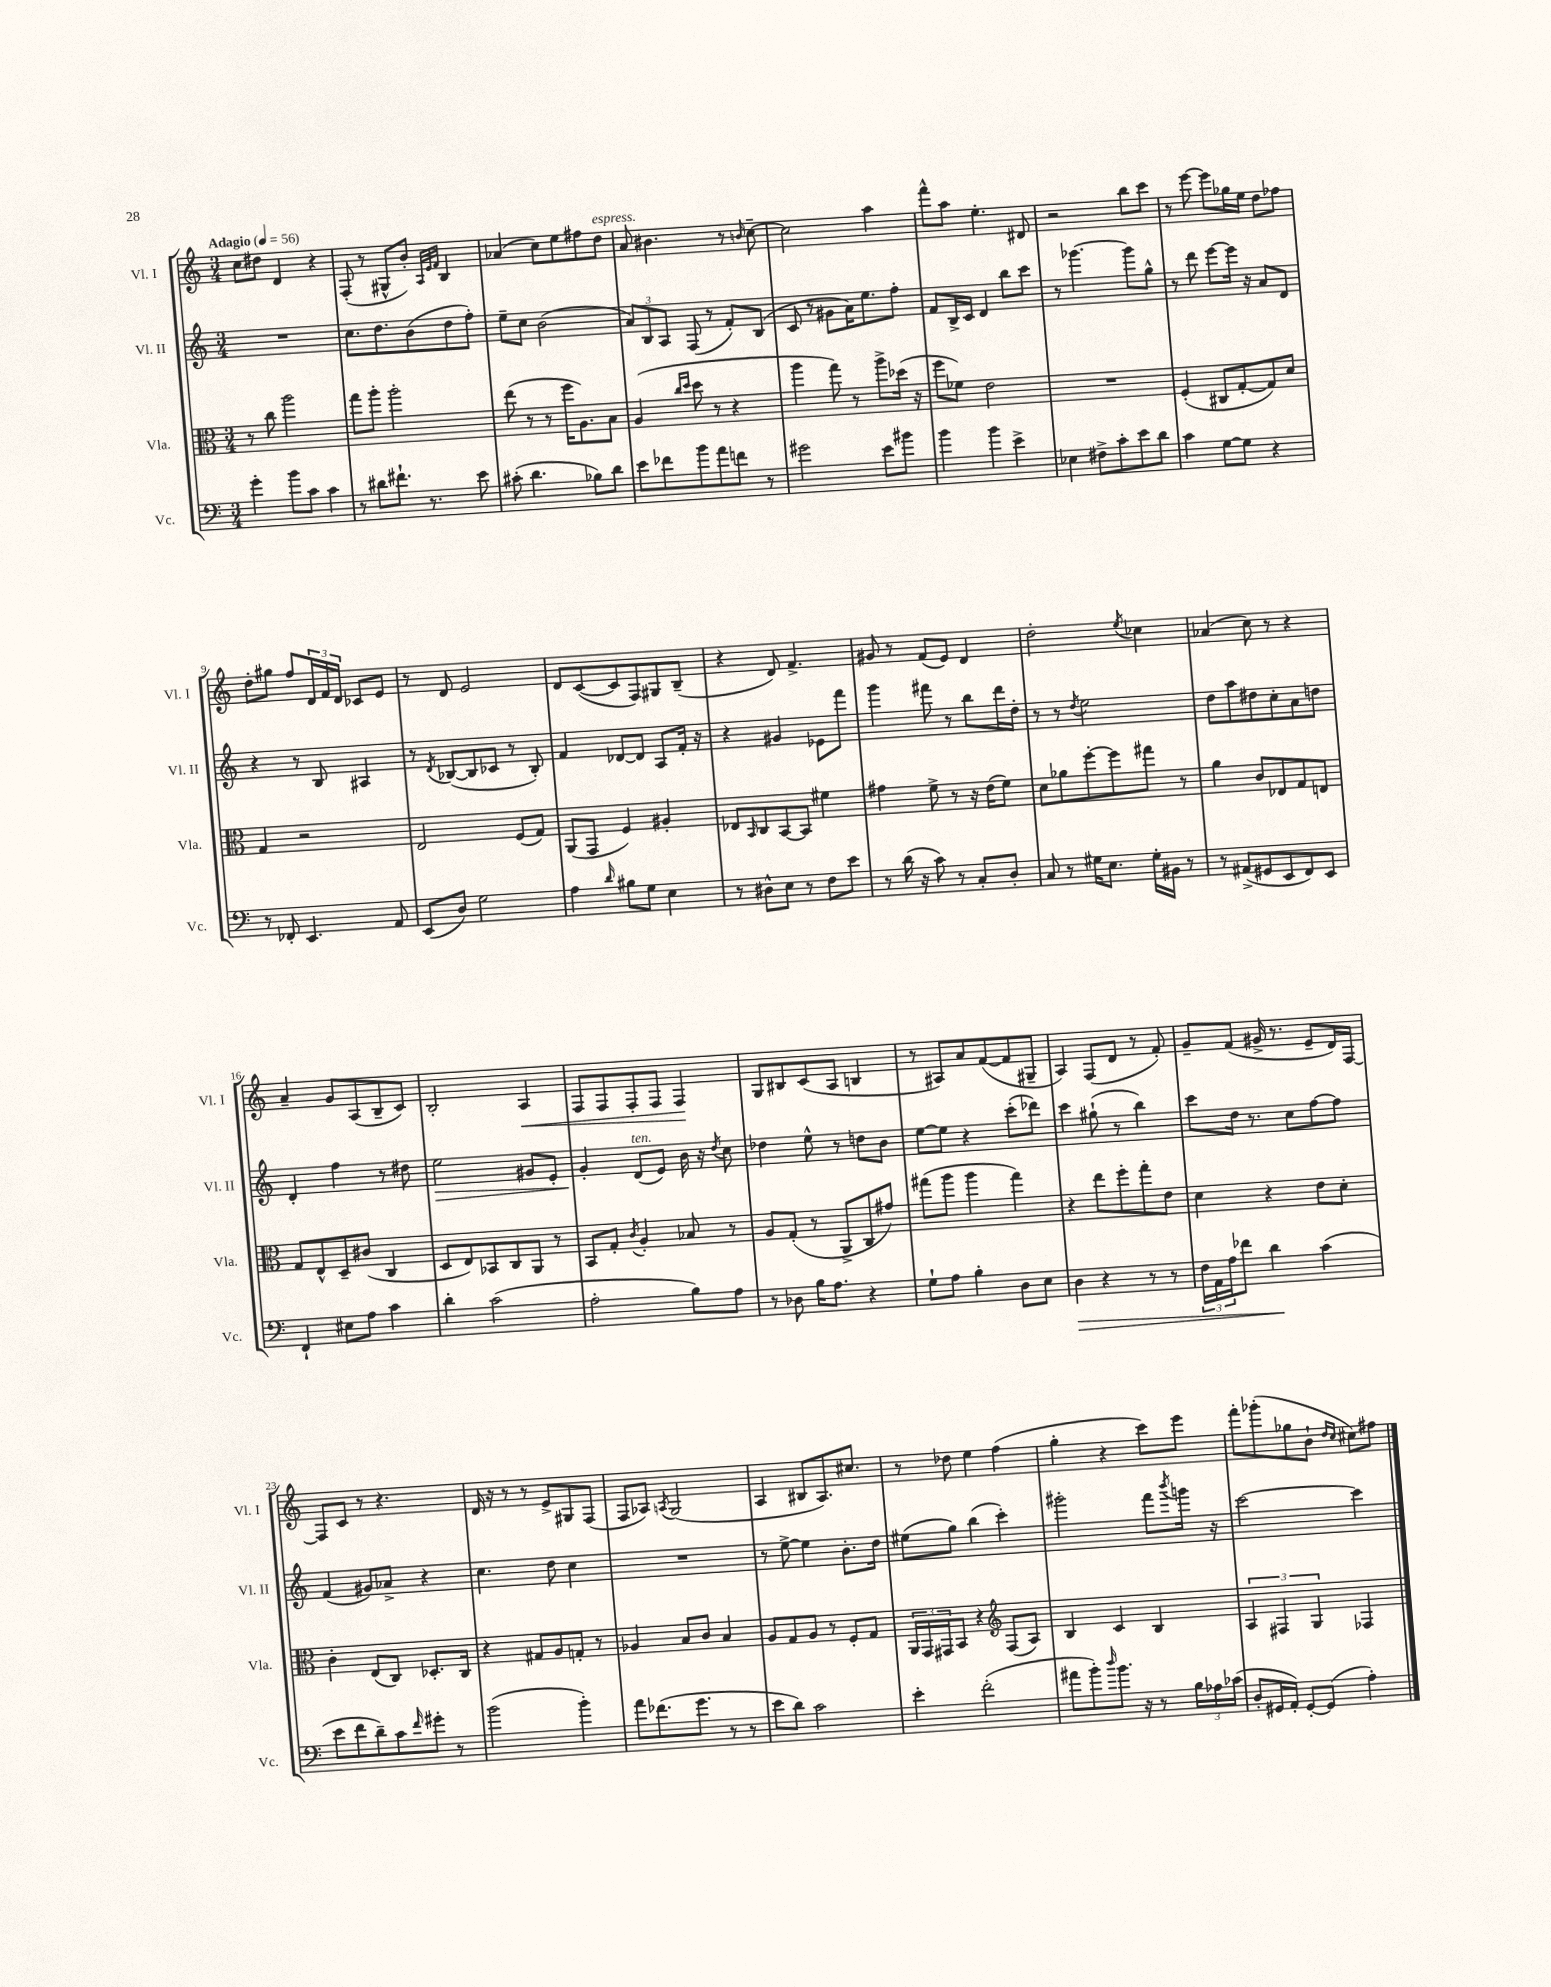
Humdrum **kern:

**kern	**kern	**kern	**kern
*staff4	*staff3	*staff2	*staff1
*clefF4	*clefC3	*clefG2	*clefG2
*k[]	*k[]	*k[]	*k[]
*M3/4	*M3/4	*M3/4	*M3/4
*MM56	*MM56	*MM56	*MM56
4g'\	8r	2.r	8cc\L
.	8cc\	.	8dd#\J
8b\L	2aa\	.	4d/
8c\J	.	.	.
4c\	.	.	4r
=	=	=	=
8r	8gg\L	8.cc\L	(8F'/
8d#\L	8aa'\J	.	8r
.	.	8.dd\	.
8.f#`\J	2aa'\	.	8G#^^/L
.	.	(8b\	8b'/J)
8.r	.	.	.
.	.	.	32qqA/LLL
.	.	.	32qqe/
.	.	.	32qqf/JJJ
.	.	8dd\	4B/
8e\	.	8ff'\J)	.
=	=	=	=
(8c#'\	(8ee\	8ee~\L	(4a-/
4.d\	8r	8cc\J	.
.	8r	(2b\	8cc\L)
.	16ff\LK	.	8ee\
.	8.A\)	.	.
8B-\L)	.	.	8ff#\
8d\J	8B\J	.	8dd\J
=	=	=	=
8e\L	(4A/	12a/L)	8a/
.	.	12B/	.
8f-\	.	.	4.b#\
.	.	12A/J	.
.	16qqcc/LL	.	.
.	16qqdd/JJ	.	.
8b\	8dd\	(8F/	.
8a\	8r	8r	.
8f\J	4r	8f'/L)	8r
.	.	.	16qqb/
8r	.	(8B/J	[8cc~\
=	=	=	=
2g#\	4aa\	8c/	2cc\]
.	.	8r	.
.	8gg\)	8g#\L	.
.	8r	16a\K)	.
.	.	8.ee\	.
8e\L	8aa^\L	.	4aa\
8b#\J	(16dd-\Jk	8ff'\J	.
.	16r	.	.
=	=	=	=
4b\	8ff\L	8f/L	8fff^^\L
.	8f-\J)	16B^/L	8aa\J
.	.	16c/JJ	.
4b\	2e\	4d/	4.ee'\
4e^\	.	8bb\L	.
.	.	8ccc\J	8d#/
=	=	=	=
4E-\	2.r	8r	2r
.	.	[4.ggg-\	.
8F#^\L	.	.	.
8c'\	.	.	.
8e\	.	8ggg-\]L	8bb\L
8d\J	.	8gg^^\J	8ccc\J
=	=	=	=
4c\	(4F'/	8r	8r
.	.	8ddd\	[8eee\
[8G\L	8C#/L	[8eee\L	8eee\]L
8G\]J	[8G'/	16eee\]Jk	16gg-\L
.	.	16r	16ee\JJ
4r	8G/])	8a/L	8dd\L
.	8d/J	8d/J	8ff-\J
=	=	=	=
8r	4G/	4r	8dd'\L
8FF-'/	.	.	8gg#\J
4.EE/	2r	8r	8ff/L
.	.	8B/	24d/L
.	.	.	24f/
.	.	.	24d/JJ
.	.	4A#/	8c-/L
8AA/	.	.	8e/J
=	=	=	=
(8EE/L	2E/	8r	8r
.	.	8qd/	.
8D/J)	.	([8B-/L	8d/
2G\	.	8B-/]	2e/
.	.	8c-/J	.
.	(8F/L	8r	.
.	8G/J)	8B-'/)	.
=	=	=	=
4A\	(8AA/L	4f/	8d/L
.	8GG/J	.	([8c/
16qqd/	.	.	.
8B#\L	4F/)	[8d-/L	8c/]
8G\J	.	8d-/]J	8F/)
4E\	4A#'/	8A/L	8G#/
.	.	16f'/Jk	(8B~/J
.	.	16r	.
=	=	=	=
8r	8E-/L	4r	4r
.	16qqBB/	.	.
8D#^^\L	8C/	.	.
8E\J	[8BB/	4g#/	8d/)
8r	8BB/]J	.	4.f^/
8F\L	4f#\	8e-\L	.
8e\J	.	8fff\J	.
=	=	=	=
8r	4g#\	4ggg\	8g#/
(16d\	.	.	8r
16r	.	.	.
8c\)	8f^\	8fff#\	(8f/L
8r	8r	8r	8e/J)
8C'/L	16r	8bb\L	4d/
.	(16e\LK	.	.
8D'/J	8f\J)	16ddd\L	.
.	.	16dd'\JJ	.
=	=	=	=
8C/	8d\L	8r	2dd'\
8r	8a-\	8r	.
.	.	8qdd/	.
16G#\LK	[8ff'\	2ee\	.
8.E\J	.	.	.
.	8ff\]	.	.
.	.	.	8qee/
16G#'\LL	8gg#\J	.	4cc-\
16BB#\JJ	.	.	.
8r	8r	.	.
=	=	=	=
8r	4a\	8dd\L	(4a-/
(8AA#^/L	.	8aa\	.
8GG#/	8c/L	8dd#\	8cc\)
8EE/	8E-/	8cc'\	8r
8FF/)	8G/	8a\	4r
8EE/J	8E/J	8dd\J	.
=	=	=	=
4FF`/	8G/L	4d'/	4a~/
.	8E^^/	.	.
8E#\L	8D~/	4ff\	8g/L
8A\J	(8c#/J	.	(8A/
4c\	4C/	8r	8B~/
.	.	8dd#\	8c/J)
=	=	=	=
4d'\	8D/L	2ee\	2B'/
.	8E/)	.	.
(2c\	8BB-/	.	.
.	8C/	.	.
.	8AA/J	8g#/L	4A/
.	8r	8e'/J	.
=	=	=	=
2A'\	8BB/L	4g'/	8F/L
.	8G'/J	.	8F/
.	8qc/	.	.
.	4A'/	(8d/L	8F'/
.	.	8e/J)	8F/J
8B\L)	8B-/	16b\	4F/
.	.	16r	.
.	.	8qdd/	.
8A\J	8r	8cc\	.
=	=	=	=
8r	8A/L	4dd-\	8G/L
8D-\	(8G'/J	.	8B#/
16B\LK	8r	8ee^^\	(8c/
8.A\J	.	.	.
.	8AA^/L	8r	8A/J
4r	8C/	8dd\L	4B/
.	8g#/J)	8b\J	.
=	=	=	=
8G`\L	(8gg#\L	[8ee\L	8r
8A\J	8aa\J	8ee\]J	8A#/L)
4B'\	4aa\	4r	8a/
.	.	.	([8f/
8D\L	4gg#\)	(8ccc'\L	8f/]
8E\J	.	8ddd-\J)	8G#~/J
=	=	=	=
4D\	4r	4ccc\	4A/)
4r	8ee\L	(8gg#`\	(8F/L
.	8ff'\	8r	8d/J
8r	8gg'\	4bb\)	8r
8r	8e\J	.	8f'/)
=	=	=	=
24F\LL	4d\	8ccc\L	8g~/L
24AA\	.	.	.
24A\J	.	.	.
8f-\J	.	16dd\Jk	(8f/J
.	.	8.r	.
4d\	4r	.	16g#^/
.	.	.	8.r
.	.	8cc\L	.
(4c\	8e\L	[8ff\	8e~/L
.	8d'\J	8ff\]J	16d/L)
.	.	.	[16F/JJ
=	=	=	=
8e\L	4c'\	(4f/	8F/]L
8f\	.	.	8c/J
8d~\)	(8E/L	8g#/L)	8r
8c\	8C/J)	8a-^/J	4.r
16qqf/	.	.	.
8g#'\J	8.D-'/L	4r	.
8r	.	.	.
.	16C/Jk	.	.
=	=	=	=
(2b\	4r	4.cc\	16d/
.	.	.	16r
.	.	.	8r
.	8G#/L	.	8r
.	8A/	8dd\	8e^/L
4b'\)	8G'/J	4cc\	8G#/
.	8r	.	(8F/J
=	=	=	=
8a\L	4A-/	2.r	8F/L
(8.f-\	.	.	8A-/J)
.	.	.	8qA/
.	8B/L	.	(2G/
8.g\J	.	.	.
.	8c/J	.	.
8r	4B/	.	.
8r	.	.	.
=	=	=	=
8e\L	8A/L	8r	4A/
8d\J)	8G/	[8ee^\	.
2c\	8A/J	4ee\]	8B#/L
.	8r	.	8.A/)
.	8F'/L	8.b'\L	.
.	.	.	8.cc#/J
.	8G/J	.	.
.	.	16dd\Jk	.
=	=	=	=
4e'\	24AA/LL	(8ee#\L	8r
.	24GG/	.	.
.	24GG#/J	.	.
.	8BB/J	8gg\J)	8dd-\
(2f'\	4r	(4bb\	4ee\
*	*clefG2	*	*
.	(8F/L	4ccc'\)	(4ff\
.	8A/J)	.	.
=	=	=	=
8a#\L	4B/	2ggg#'\	4gg'\
8b'\)	.	.	.
16qqdd/	.	.	.
8.b\J	4c/	.	4r
16r	.	.	.
8r	4B/	8fff\L	8ccc\L)
.	.	8qbbb/	.
24B\LL	.	16ggg\Jk	8eee\J
24A-\	.	.	.
.	.	16r	.
(24c-\JJ	.	.	.
=	=	=	=
8D'/L	6A/	[2ccc\	8fff'\L
16GG#/L	.	.	(8ggg-'\
.	6F#/	.	.
16AA'/JJ)	.	.	.
[8GG#'/L	.	.	8gg-\
.	6G/	.	.
(8GG#/]J	.	.	8b`\J
.	.	.	16qqdd/LL
.	.	.	16qqcc/JJ
4A'\)	4F-/	4ccc\]	8cc#\L)
.	.	.	8ff#\J
==	==	==	==
*-	*-	*-	*-
